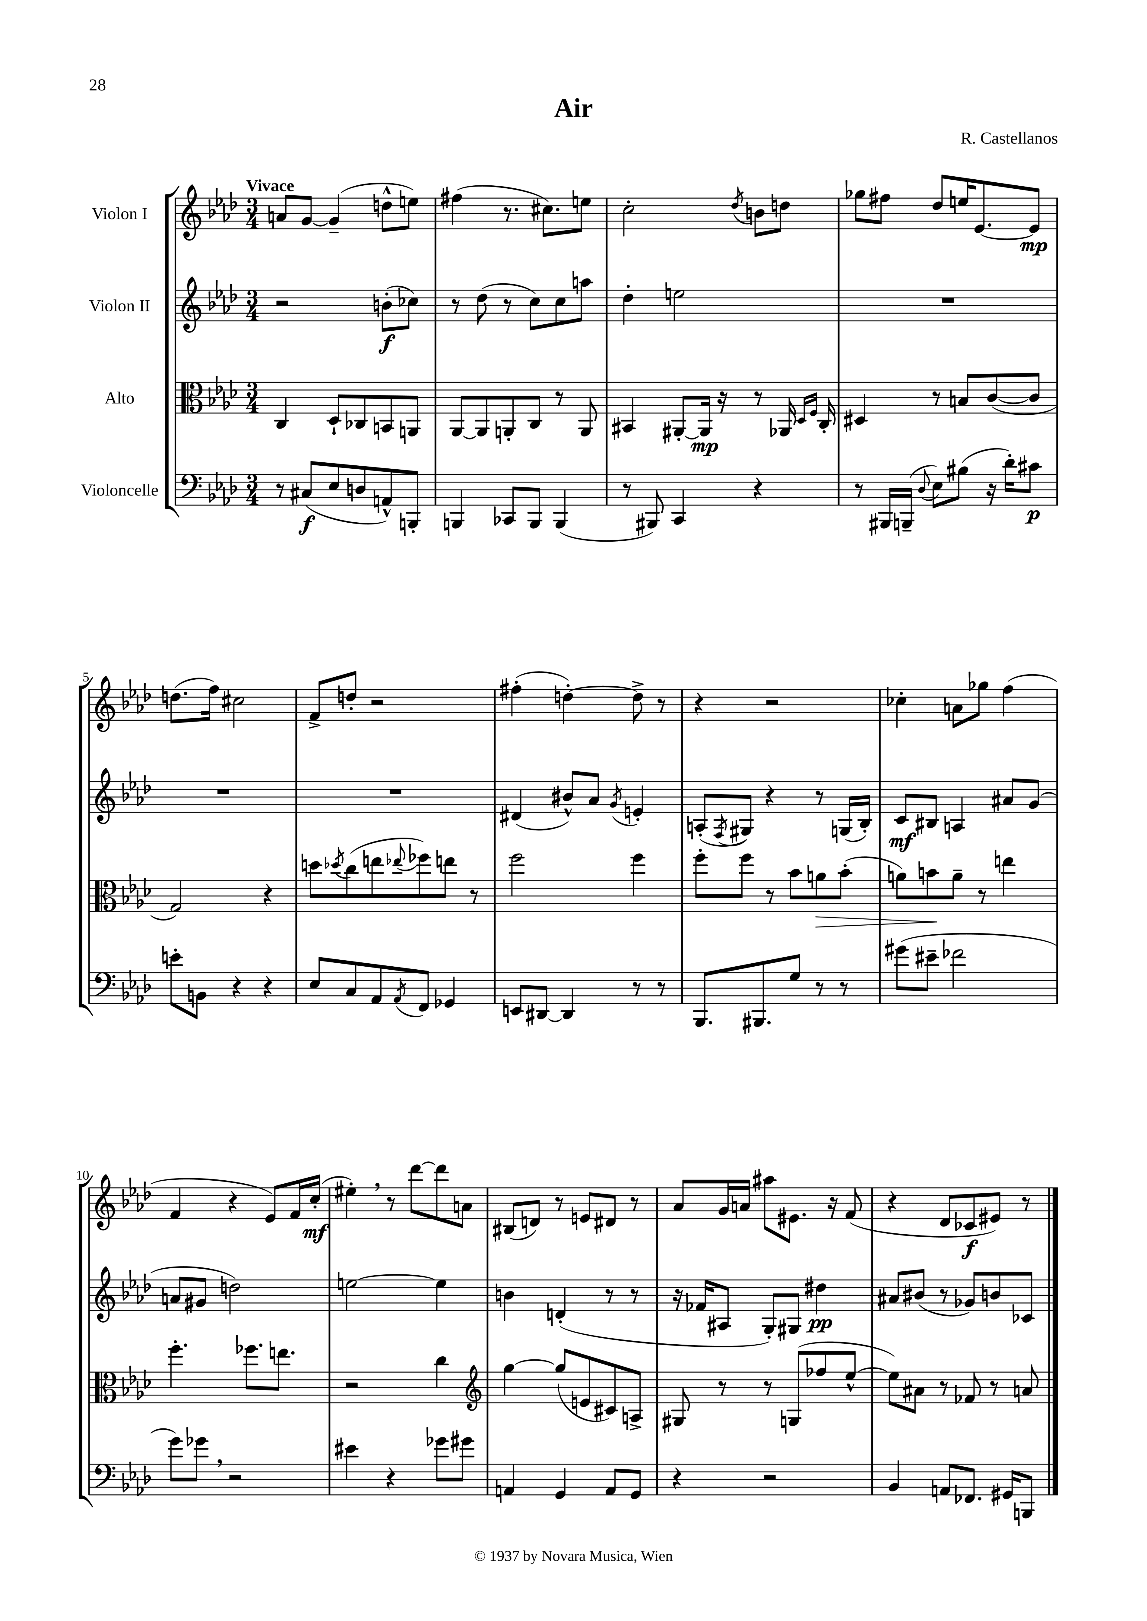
\header { title = "Air" composer = "R. Castellanos" }
<<
\new StaffGroup <<
\new Staff = "s0" \with { instrumentName = "Violon I" } {
    \clef treble \key aes \major \numericTimeSignature \time 3/4 \tempo "Vivace"
    a'8 g'8~ g'4--( d''8-^ e''8) |
    fis''4( r8. cis''8.) e''8 |
    c''2-. \acciaccatura { des''8 } b'8 d''8 |
    ges''8 fis''8 des''8 e''16 ees'8.~ ees'8\mp |
    d''8.( f''16) cis''2 |
    f'8-> d''8-. r2 |
    fis''4-.( d''4~-.) d''8-> r8 |
    r4 r2 |
    ces''4-. a'8 ges''8 f''4( |
    f'4 r4 ees'8) f'16 c''16-.\mf( |
    eis''4-.) \breathe r8 des'''8~ des'''8 a'8 |
    bis8( d'8) r8 e'8 dis'8 r8 |
    aes'8 g'16 a'16 ais''8 eis'8. r16 f'8( |
    r4 des'8 ces'8\f eis'8) r8 \bar "|." |
}
\new Staff = "s1" \with { instrumentName = "Violon II" } {
    \clef treble \key aes \major \numericTimeSignature \time 3/4
    r2 b'8-.\f( ces''8) |
    r8 des''8( r8 c''8) c''8 a''8 |
    des''4-. e''2 |
    R2. |
    R2. |
    R2. |
    dis'4( bis'8-^) aes'8 \acciaccatura { g'8 } e'4-. |
    a8-.( \acciaccatura { f8 } gis8) r4 r8 g16( bes16-.) |
    c'8\mf bis8 a4 ais'8 g'8( |
    a'8 gis'8 d''2) |
    e''2~ e''4 |
    b'4 d'4-.( r8 r8 |
    r16 fes'16 ais8 g8-.) gis8 dis''4\pp |
    ais'8 bis'8( r8 ges'8) b'8 ces'8 \bar "|." |
}
\new Staff = "s2" \with { instrumentName = "Alto" } {
    \clef alto \key aes \major \numericTimeSignature \time 3/4
    c4 des8-! ces8 b,8 a,8 |
    aes,8~ aes,8 a,8-. c8 r8 a,8 |
    bis,4 ais,8~-. ais,16\mp r16 r8 aes,16 \grace { des16 f16 } c16-. |
    dis4 r8 b8 c'8~( c'8 |
    g2) r4 |
    d''8 \acciaccatura { des''8 } c''8( e''8 \appoggiatura { ees''8 } fes''8) e''8 r8 |
    f''2 f''4 |
    f''8-. f''8 r8 bes'8 a'8\> bes'8-.( |
    a'8) b'8\! a'8-- r8 e''4 |
    f''4.-. fes''8. e''8. |
    r2 c''4 |
    \clef treble g''4~ g''8( e'8 cis'8) a8-> |
    gis8 r8 r8 g8( fes''8 ees''8~-^ |
    ees''8) ais'8 r8 fes'8 r8 a'8 \bar "|." |
}
\new Staff = "s3" \with { instrumentName = "Violoncelle" } {
    \clef bass \key aes \major \numericTimeSignature \time 3/4
    r8 cis8\f( ees8 d8 a,8-^) b,,8-. |
    b,,4 ces,8 b,,8 b,,4( |
    r8 bis,,8) c,4 r4 |
    r8 bis,,16 b,,16--( \appoggiatura { des8 } ees8) bis8( r16 des'16-.) cis'8\p |
    e'8-. b,8 r4 r4 |
    ees8 c8 aes,8 \acciaccatura { aes,8 } f,8 ges,4 |
    e,8 dis,8~ dis,4 r8 r8 |
    bes,,8. bis,,8. g8 r8 r8 |
    gis'8( eis'8-- fes'2 |
    g'8) ges'8 \breathe r2 |
    eis'4 r4 ges'8 gis'8 |
    a,4 g,4 a,8 g,8 |
    r4 r2 |
    bes,4 a,8 fes,8. gis,16 b,,8 \bar "|." |
}
>>
>>
